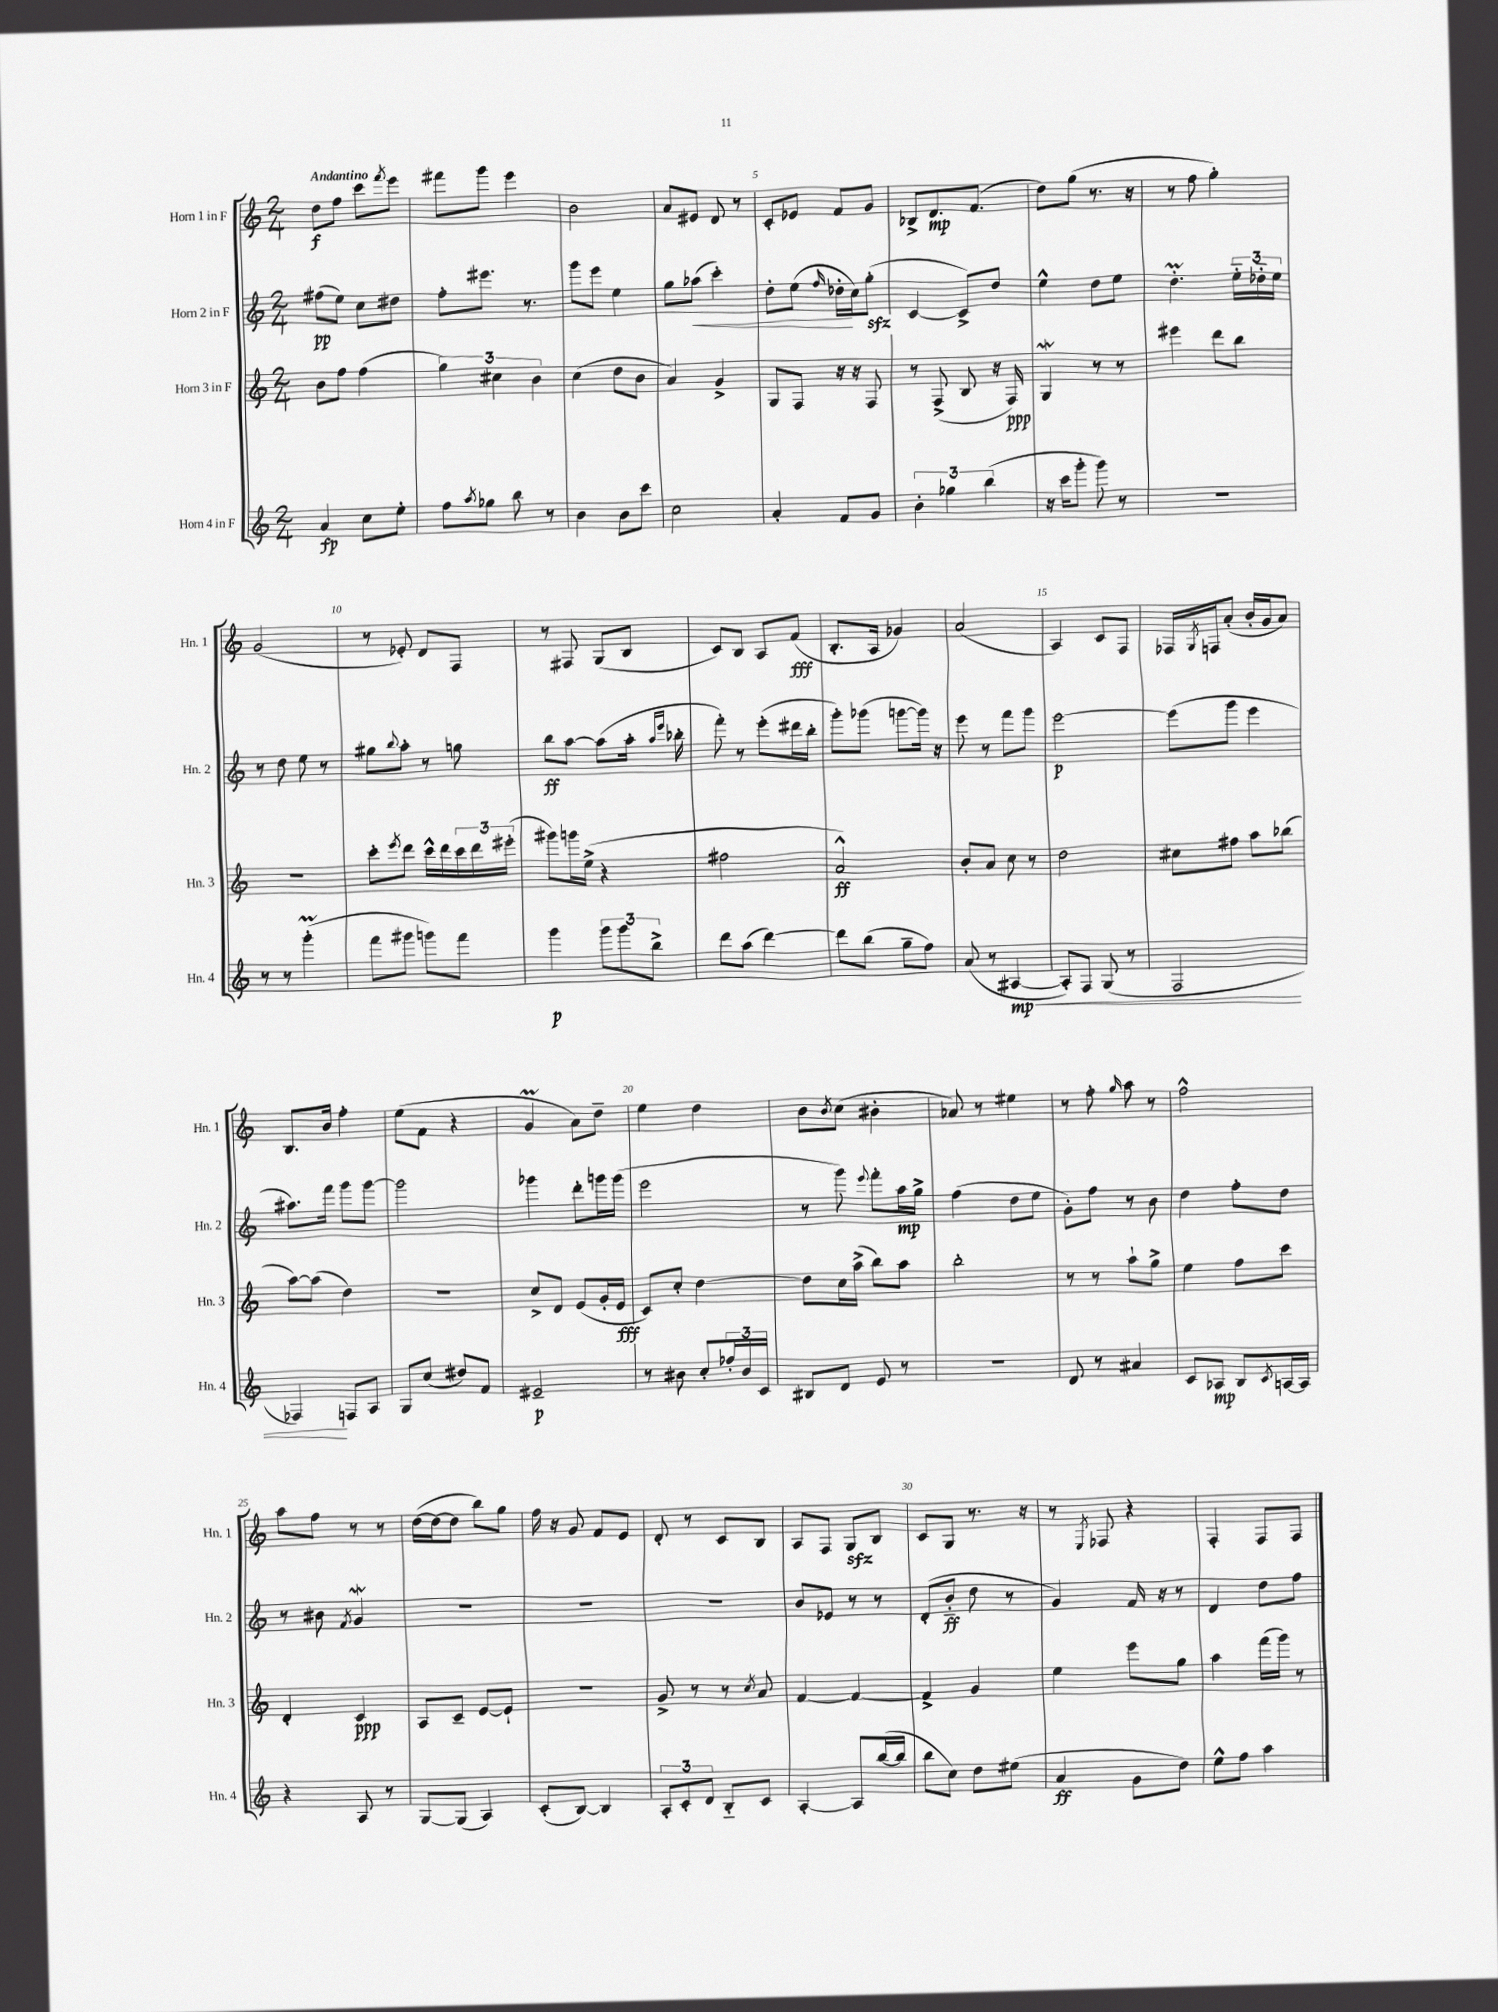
<<
\new StaffGroup <<
\new Staff = "s0" \with { instrumentName = "Horn 1 in F" shortInstrumentName = "Hn. 1" } {
    \clef treble \key c \major \numericTimeSignature \time 2/4 \tempo "Andantino"
    d''8\f f''8 c'''8 \acciaccatura { f'''8 } e'''8 |
    fis'''8 g'''8 e'''4 |
    b'2 |
    a'8 eis'8 d'8 r8 |
    c'8-. ees'8 f'8 g'8 |
    bes8-> d'8.\mp f'8.( |
    d''8) g''8( r8. r16 |
    r8 f''8 g''4-.) |
    g'2( |
    r8 ees'8-.) d'8 f8 |
    r8 fis8 g8( b8 |
    c'8) b8 a8 f'8\fff( |
    b8.-. a16 ges'4) |
    a'2( |
    a4) c'8 f8 |
    fes16 \acciaccatura { g8 } f16 a'8-.( b'16-. g'16 a'8) |
    b8. b'16 f''4-. |
    e''8( f'8 r4 |
    g'4\prall a'8) d''8-- |
    e''4 d''4 |
    b'8 \acciaccatura { b'8 } c''8( bis'4-. |
    aes'8) r8 eis''4 |
    r8 f''8-. \grace { g''16 } a''8 r8 |
    f''2-^ |
    a''8 f''8 r8 r8 |
    d''16~( d''16~ d''8 b''8) g''8 |
    f''16 r16 g'8 f'8 e'8 |
    d'8-. r8 c'8 b8 |
    a8 f8 g8\sfz b8 |
    c'8 g8 r8. r16 |
    r8 \acciaccatura { e8 } fes8 r4 |
    f4-. f8 f8 \bar "|." |
}
\new Staff = "s1" \with { instrumentName = "Horn 2 in F" shortInstrumentName = "Hn. 2" } {
    \clef treble \key c \major \numericTimeSignature \time 2/4
    fis''8\pp( e''8) c''8 dis''8 |
    f''8-. eis'''8. r8. |
    g'''8 e'''8 e''4 |
    g''8 aes''8\<( c'''4-.) |
    d''8-. e''8( \grace { f''16 } des''16-.\! c''16) g''8-.\sfz( |
    c'4~ c'8->) d''8 |
    e''4-^ d''8 e''8 |
    d''4.-.\prall \tuplet 3/2 { e''16-_ des''16-_ e''16 } |
    r8 d''8 e''8 r8 |
    gis''8 \appoggiatura { b''8 } a''8-. r8 g''8 |
    b''8\ff a''8~ a''8( a''16-. \grace { a''16 e'''16 } bes''16-. |
    f'''8-.) r8 e'''8-.( dis'''16 b''16-. |
    g'''8-.) ges'''8( g'''8~ g'''16) r16 |
    e'''8 r8 f'''8 g'''8 |
    e'''2~\p |
    e'''8( g'''8 e'''4 |
    ais''8.) f'''16 g'''8 g'''8~ |
    g'''2 |
    ges'''4 d'''8-. g'''16 g'''16( |
    e'''2 |
    r8 g'''8) \appoggiatura { e'''8 } f'''8-. a''16\mp g''16-> |
    f''4( d''8 e''8 |
    g'8-.) f''8 r8 b'8 |
    d''4 f''8-. d''8 |
    r8 bis'8 \acciaccatura { f'8 } g'4\mordent |
    R2 |
    R2 |
    R2 |
    b'8 ees'8 r8 r8 |
    d'8-.( b'8-_\ff d''8 r8 |
    g'4) f'16 r16 r8 |
    d'4 d''8 f''8 \bar "|." |
}
\new Staff = "s2" \with { instrumentName = "Horn 3 in F" shortInstrumentName = "Hn. 3" } {
    \clef treble \key c \major \numericTimeSignature \time 2/4
    b'8 f''8 f''4( |
    \tuplet 3/2 { g''4) cis''4 b'4 } |
    c''4( d''8 b'8 |
    a'4) g'4-> |
    g8 f8 r16 r16 f8 |
    r8 f8->( b8 r16 f16\ppp) |
    g4\mordent r8 r8 |
    eis'''4 d'''8 b''8 |
    r2 |
    c'''8-. \acciaccatura { e'''8 } d'''8 c'''16-^ d'''16 \tuplet 3/2 { c'''16 d'''16 eis'''16-.( } |
    gis'''8) g'''16 e''16->( r4 |
    fis''2 |
    a'2-^\ff) |
    b'8-. a'8 c''8 r8 |
    d''2 |
    cis''8 fis''8 a''8 bes''8( |
    a''8~) a''8( d''4) |
    R2 |
    c''8-> d'8 e'8( g'16-. e'16\fff |
    c'8) c''8-. d''4~ |
    d''8 c''16 a''16->( b''8) a''8 |
    b''2-. |
    r8 r8 a''8-! g''8-> |
    e''4 f''8 c'''8 |
    d'4-. c'4\ppp |
    a8 c'8-- e'8~ e'8-! |
    r2 |
    g'8-> r8 r8 \acciaccatura { c''8 } a'8 |
    f'4~ f'4~ |
    f'4-> g'4 |
    e''4 e'''8 g''8 |
    a''4 f'''16( g'''16) r8 \bar "|." |
}
\new Staff = "s3" \with { instrumentName = "Horn 4 in F" shortInstrumentName = "Hn. 4" } {
    \clef treble \key c \major \numericTimeSignature \time 2/4
    a'4\fp c''8 e''8-. |
    f''8 \acciaccatura { a''8 } ges''8 b''8 r8 |
    b'4 b'8 c'''8 |
    c''2 |
    a'4-. f'8 g'8 |
    \tuplet 3/2 { b'4-. ges''4 b''4( } |
    r16 c'''16 g'''8-. g'''8) r8 |
    R2 |
    r8 r8 g'''4-.\prall( |
    f'''8 gis'''8 g'''8) f'''8 |
    g'''4\p \tuplet 3/2 { g'''8 g'''8 b''8-> } |
    d'''8 a''8( d'''4~) |
    d'''8 b''8( g''8-- f''8) |
    a'8( r8 ais4~\mp\< |
    ais8-.) f8 g8( r8 |
    f2 |
    fes4\!) f8 a8 |
    g8 c''8( dis''8) f'8 |
    eis'2--\p |
    r8 bis'8 c''8-. \tuplet 3/2 { fes''16-. bis'16 c'16 } |
    bis8 d'8 e'8 r8 |
    R2 |
    d'8 r8 ais'4 |
    c'8 aes8\mp b8 \acciaccatura { c'8 } a16~ a16 |
    r4 a8 r8 |
    g8~ g8( a4) |
    c'8-.( b8~) b4 |
    \tuplet 3/2 { a8-. c'8-. d'8 } b8-_ c'8 |
    a4~-. a8 b''16~( b''16 |
    b''8 c''8) d''8 eis''8( |
    a'4\ff g'8 d''8) |
    e''8-^ f''8 a''4 \bar "|." |
}
>>
>>
\layout { \context { \Score \override BarNumber.break-visibility = ##(#f #t #t) barNumberVisibility = #(every-nth-bar-number-visible 5) } }
